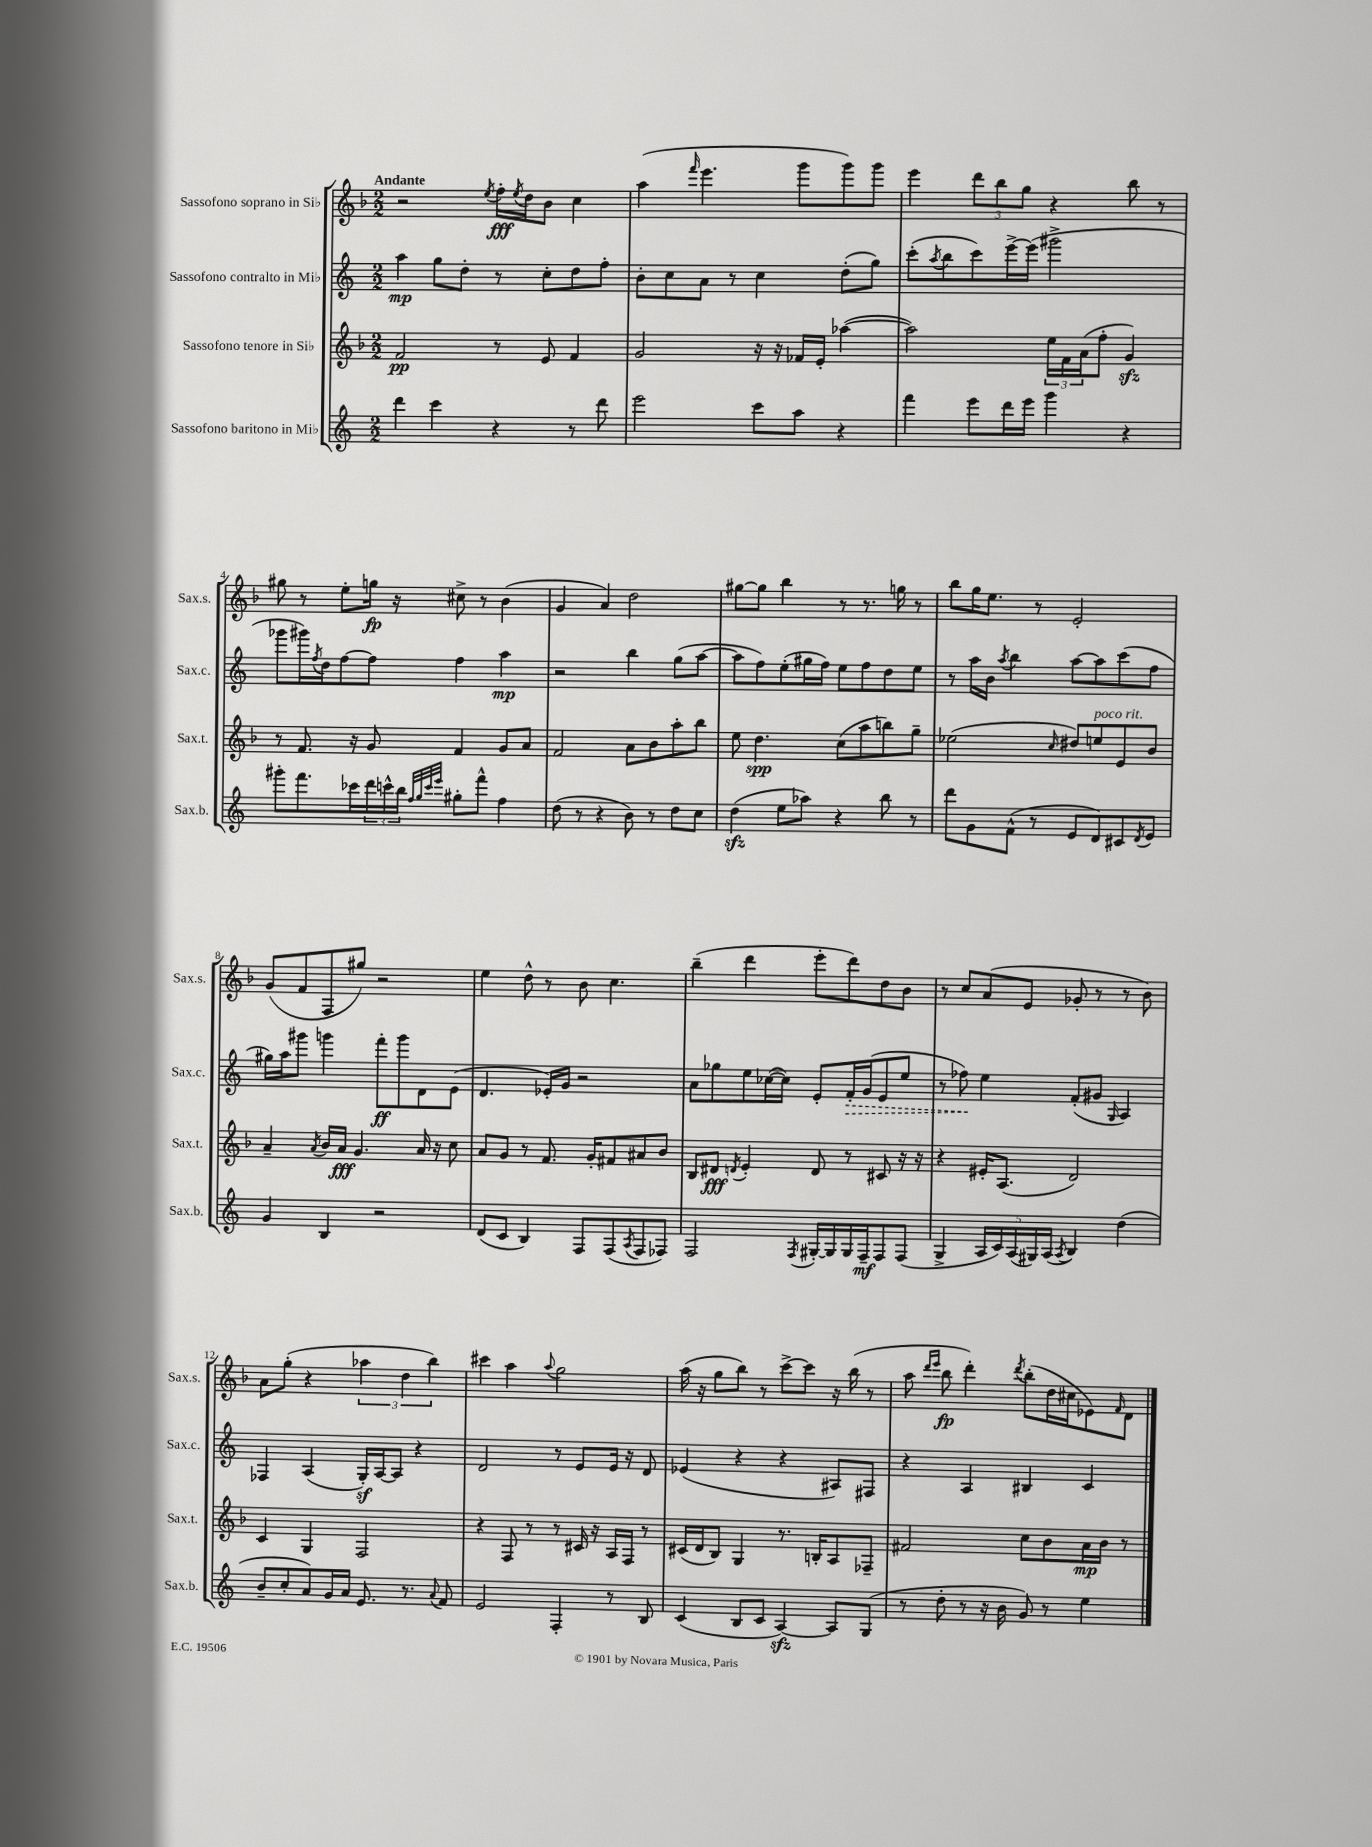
<<
\new StaffGroup <<
\new Staff = "s0" \with { instrumentName = "Sassofono soprano in Sib" shortInstrumentName = "Sax.s." } {
    \clef treble \key f \major \numericTimeSignature \time 2/2 \tempo "Andante"
    r2 \acciaccatura { e''8 } f''16-.\fff \acciaccatura { e''8 } d''16 bes'8 c''4 |
    a''4( \grace { f'''16 } e'''4. g'''8 g'''8) g'''8 |
    e'''4 \tuplet 3/2 { d'''8 bes''8 g''8 } r4 bes''8 r8 |
    gis''8 r8 e''8-. g''16\fp r16 cis''8-> r8 bes'4( |
    g'4 a'4) d''2 |
    gis''8~ gis''8 bes''4 r8 r8. g''16 r8 |
    bes''8 g''16 e''8. r8 e'2-. |
    g'8( f'8 f8 gis''8) r2 |
    e''4 d''8-^ r8 bes'8 c''4. |
    bes''4--( d'''4 e'''8-. d'''8) d''8 bes'8 |
    r8 c''8 a'8( e'8 ges'8-. r8 r8 bes'8) |
    a'8 g''8-.( r4 \tuplet 3/2 { aes''4 d''4 bes''4) } |
    cis'''4 a''4 \appoggiatura { a''8 } g''2 |
    a''16( r16 g''8 bes''8) r8 c'''8~-> c'''8 r16 bes''16( r8 |
    a''8 \grace { d'''16 e'''16 } bes''8\fp d'''4-.) \acciaccatura { d'''8 } bes''8-.( d''16 cis''16 ees'8) \grace { f'16 } d'8 \bar "|." |
}
\new Staff = "s1" \with { instrumentName = "Sassofono contralto in Mib" shortInstrumentName = "Sax.c." } {
    \clef treble \key c \major \numericTimeSignature \time 2/2
    a''4\mp g''8 d''8-. r8 c''8-. d''8 f''8-. |
    b'8-. c''8 a'8 r8 c''4 d''8-.( g''8) |
    c'''8-.( \acciaccatura { a''8 } b''8 c'''8) e'''16~-> e'''16( gis'''2-> |
    ges'''8 gis'''16) \acciaccatura { f''8 } d''16 f''8~ f''8 f''4 a''4\mp |
    r2 b''4 g''8( a''8~ |
    a''8 f''8) e''8-.( gis''16 f''16) e''8 f''8 d''8 e''8 |
    r8 a''16 b'16 \acciaccatura { a''8 } b''4 a''8~ a''8 c'''8( f''8 |
    gis''16) a''16 gis'''8 g'''4 f'''8-.\ff g'''8 d'8 e'8( |
    d'4. ees'16-.) g'16 r2 |
    a'8 ges''8 e''8 ces''16~( ces''16) e'8-. \once \override Hairpin.style = #'dashed-line f'16-.\> g'16( e'8 e''8 |
    r8 fes''8\!) e''4 f'8-.( gis'8 \grace { g16 } a4) |
    fes4 a4( g16-.\sf) a16~ a8 r4 |
    d'2 r8 e'8 e'16 r16 d'8 |
    ees'4( r4 r4 ais8) fis8 |
    r4 a4 bis4 c'4 \bar "|." |
}
\new Staff = "s2" \with { instrumentName = "Sassofono tenore in Sib" shortInstrumentName = "Sax.t." } {
    \clef treble \key f \major \numericTimeSignature \time 2/2
    f'2\pp r8 e'8 f'4 |
    g'2 r16 r16 fes'16 e'16-. aes''4~( |
    aes''2) \tuplet 3/2 { e''16 f'16 a'16( } f''8-. g'4\sfz) |
    r8 f'8. r16 g'8 f'4 g'8 a'8 |
    f'2 a'8 bes'8 a''8-. bes''8 |
    e''8 d''4.\spp c''8( a''8 b''8) g''8-- |
    ees''2( \grace { c''16 } dis''8) e''8^\markup { \italic "poco rit." } e'8 bes'8 |
    a'4-- \acciaccatura { a'8 } bes'16 a'16\fff g'4. a'16 r16 c''8 |
    a'8 g'8 r8 f'8. g'16-. fis'8 ais'8 bes'8 |
    bes8 dis'8\fff \acciaccatura { d'8 } e'4-. d'8 r8 cis'8 r16 r16 |
    r4 eis'16-. a8.( d'2) |
    c'4 g4 f2 |
    r4 f8 r8 r8 cis'16 r16 a16 f16 r8 |
    cis'16( d'16 bes8) g4 r8. b16-. a8 fes8-- |
    fis'2 c''8 bes'8 a'16\mp bes'16 r8 \bar "|." |
}
\new Staff = "s3" \with { instrumentName = "Sassofono baritono in Mib" shortInstrumentName = "Sax.b." } {
    \clef treble \key c \major \numericTimeSignature \time 2/2
    d'''4 c'''4 r4 r8 d'''8 |
    e'''2 c'''8 a''8 r4 |
    f'''4 e'''8 d'''16 e'''16 g'''4 r4 |
    gis'''8-. f'''8. ces'''16 \tuplet 3/2 { d'''16 c'''16-^ b''16 } \grace { f''32 g''32 c'''32 e'''32 } gis''8-. f'''8-^ f''4 |
    d''8( r8 r4 b'8) r8 d''8 c''8 |
    d''4\sfz( e''8 aes''8) r4 b''8 r8 |
    d'''8 g'8 f'8-^( r8 e'8 d'8) cis'8 \acciaccatura { d'8 } e'8 |
    g'4 b4 r2 |
    d'8( c'8 b4) f8 f8( \acciaccatura { a8 } f8 fes8) |
    f2 \acciaccatura { f8 } gis16~-. gis16 gis16 f16--\mf f8 f8( |
    g4-> \tuplet 5/4 { a16 c'16) a16( gis16) a16( } \acciaccatura { a8 } b4) d''4( |
    b'8-- c''8-. a'8) g'16 a'16 e'8. r8. \appoggiatura { a'8 } f'8 |
    e'2 f4-. r8 b8 |
    c'4( b8 c'8 a4~\sfz) a8 g8( |
    r8 d''8-. r8 r16 b'16 g'8) r8 e''4 \bar "|." |
}
>>
>>
